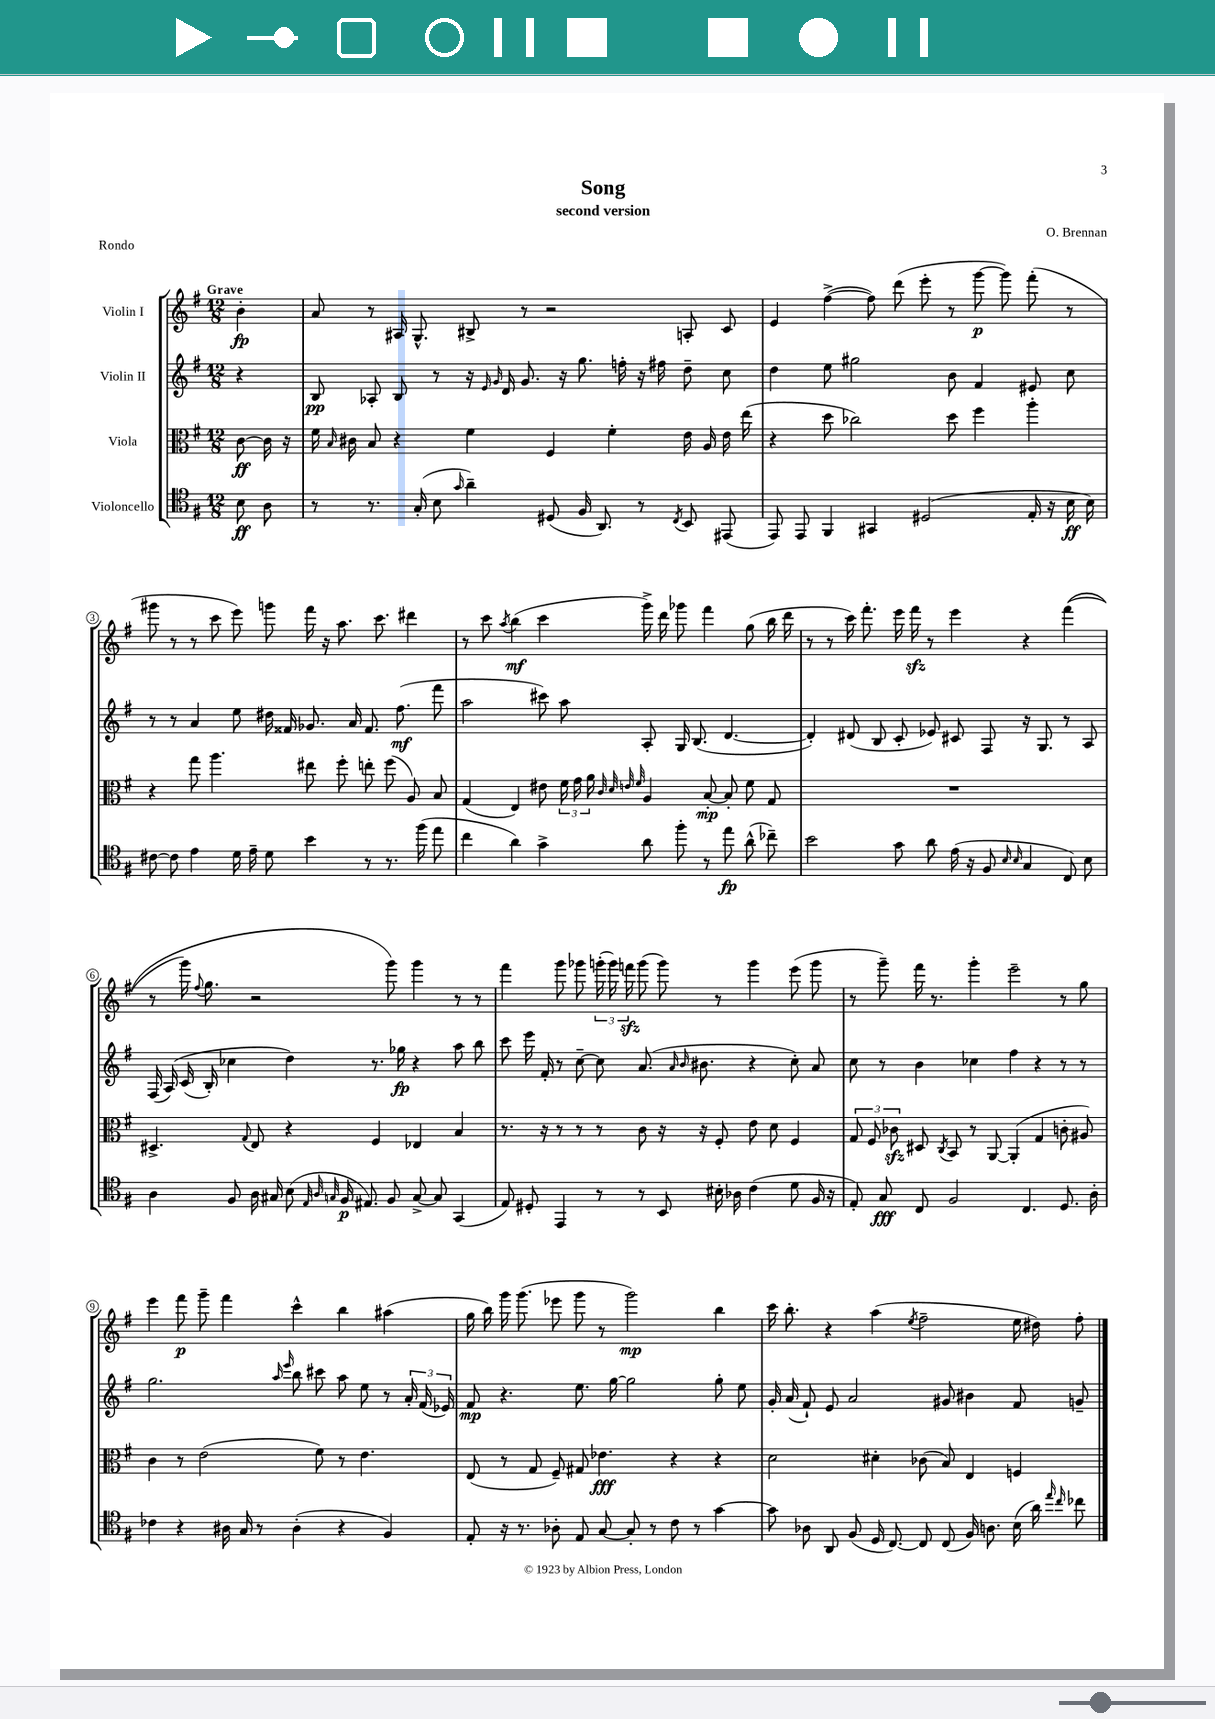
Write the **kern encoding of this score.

**kern	**kern	**kern	**kern
*staff4	*staff3	*staff2	*staff1
*clefC4	*clefC3	*clefG2	*clefG2
*k[f#]	*k[f#]	*k[f#]	*k[f#]
*M12/8	*M12/8	*M12/8	*M12/8
8B	[8c	4r	4b'
8A	16c]	.	.
.	16r	.	.
=	=	=	=
8r	16f#	8B	8a
.	16qqB	.	.
.	16c#	.	.
8.r	8B	8A-'	8r
.	4r	8B	16A#
(16G'	.	.	8.G^^
8B	.	8r	.
16qqg	.	.	.
4a~)	4f#	16r	8B#^
.	.	16qqe	.
.	.	16qqg	.
.	.	16d	.
.	.	8.g	8r
(8D#	4F#	.	2r
.	.	16r	.
16F#	.	8.gg	.
8.AA)	.	.	.
.	4f#'	.	.
.	.	16ff'	.
8r	.	16r	.
.	.	16ff#	.
8qC	.	.	.
8BB	16e	8dd~	8A'
.	16A	.	.
(8EE#	16e	8cc	8c
.	(16ee	.	.
=	=	=	=
8EE)	4r	4dd	4e
8EE	.	.	.
4FF#	8dd	8ee	([4ff#^
.	2cc-)	2gg#	.
4GG#	.	.	8ff#])
.	.	.	(8ddd
(2D#	.	.	8eee'
.	8dd	8b	8r
.	4ff#	4f#	[8ggg
.	.	.	8ggg])
16E'	4aa'	8e#	(8fff#'
16r	.	.	.
16B	.	8cc	8r
16B)	.	.	.
=	=	=	=
[8c#	4r	8r	8ggg#
8c#]	.	8r	8r
4e	8gg	4a	8r
.	4.aa	.	8ccc
16d	.	8ee	8eee)
16e~	.	.	.
8d	.	16dd#	8ggg
.	.	16f##	.
4b	8ee#	8.g-	16fff#
.	.	.	16r
.	8ff#'	.	8.aa
.	.	16a	.
8r	8ee'	8.f##	.
.	.	.	8.ccc
8.r	(8ff#	.	.
.	.	(8.ff#	.
.	8A)	.	4ddd#
(16ff#	.	.	.
8ee	8B	8fff#	.
=	=	=	=
4cc	(4G	2aa	8r
.	.	.	8ccc
.	.	.	8qaa
4a)	4E)	.	(4bb
4g^	8e#	8ccc#)	4ccc
.	24f#	8aa	.
.	24g	.	.
.	24a	.	.
.	32qqc	.	.
.	32qqd	.	.
.	32qqe	.	.
.	32qqf#	.	.
8a	4A	8A'	16ggg^)
.	.	.	16ddd
8ff#'	.	16G	8ggg-
.	.	(8.B	.
8r	[8B'	.	4fff#
8ee	8B']	[4.d	.
(8a^^	8f#	.	(8gg
8cc-~)	8G	.	16bb
.	.	.	16ddd
=	=	=	=
2b	1.r	4d'])	8r
.	.	.	8r
.	.	(8d#	16ccc)
.	.	.	8.fff#'
.	.	8B	.
8g	.	8c'	16eee
.	.	.	16fff#
8a	.	8e-)	8r
(16e	.	8c#	4eee
16r	.	.	.
8F#	.	8F#	.
16qqB	.	.	.
16qqB	.	.	.
4G	.	16r	4r
.	.	8.G	.
8C)	.	8r	&((4fff#
8B	.	8A	.
=	=	=	=
4A	4.D#^	(16F#	8r
.	.	&(16A)	.
.	.	(16c	16ggg)
.	.	.	8qqff#
.	.	16B')	8.gg
8F#	.	4cc-	.
.	8qqG	.	.
16A	8E	.	2r
16G#	.	.	.
(8B	4r	4dd&)	.
32qqE	.	.	.
32qqA	.	.	.
32qqG	.	.	.
16F#	.	.	.
8.E#)	.	.	.
.	4F#	8.r	.
8F#	.	.	8ggg&)
.	.	16gg-	.
[8G^	4E-	4r	4ggg
8G]	.	.	.
(4GG	4B	8aa	8r
.	.	8bb	8r
=	=	=	=
8E)	8.r	8ccc	4fff#
8D#'	.	16eee	.
.	16r	16f#'	.
4EE	8r	8r	8ggg
.	8r	[8cc~	8ggg-
8r	8r	8cc]	(24ggg'
.	.	.	24ggg)
.	.	.	24fff
8r	8c	(8.a	(8ggg
8BB	16r	.	8ggg)
.	.	16qqa	.
.	.	16qqb	.
.	16r	8.b#	.
16B#'	8F#'	.	8r
16A-	.	.	.
(4c	8e	4r	4ggg
.	8d	.	.
8d	4F#	8cc')	(8eee
16F#	.	8a	8ggg
16r	.	.	.
=	=	=	=
8E')	12G	8cc	8r
.	12F#	.	.
8G	.	8r	8ggg~)
.	12c-	.	.
8C	8D#	4b	16fff#
.	.	.	8.r
.	8qC	.	.
2F#	8BB	.	.
.	8r	4cc-	4ggg'
.	[8AA	.	.
.	(4AA']	4ff#	2eee~
4.C	.	.	.
.	4G	4r	.
8.D	8c'	8r	8r
.	8A#)	8r	8gg
16A'	.	.	.
=	=	=	=
4c-	4c	2.gg	4eee
4r	8r	.	8fff#
.	(2e	.	8ggg~
16A#	.	.	4fff#
16G	.	.	.
8r	.	.	.
.	.	16qqaa	.
.	.	16qqeee	.
(4A#'	.	8bb	4ccc^^
.	8f#)	8ccc#	.
4r	8r	8aa	4bb
.	4.e	8ee	.
4F#)	.	8r	(4aa#
.	.	24a'	.
.	.	(24f#	.
.	.	24e-)	.
=	=	=	=
8E'	(8E	8f#	16gg
.	.	.	16bb)
16r	8r	4.r	16ggg
8.r	.	.	(8.ggg
.	8G	.	.
8A-'	8F#~)	.	8eee-
8E	8G#	8.ee	8ggg
[8G	4.e-	.	8r
.	.	[16gg	.
8G']	.	2gg]	2ggg)
8r	.	.	.
8c	4r	.	.
8r	.	.	.
[4g	4r	8gg'	4bb
.	.	8ee	.
=	=	=	=
8g]	2d	16g'	16ccc
.	.	(16a	8.bb'
8A-	.	8f#`)	.
8AA	.	8e	4r
(8F#	.	2a	.
16D	4d#'	.	(4aa
[8.C)	.	.	.
.	.	.	8qee
8C]	(8c-	.	2ff#~
(8C	8B)	8g#	.
16F#)	4E	4b#	.
8.A	.	.	.
(16B	4F	8f#	16ee
16a)	.	.	16dd#)
16qqee	.	.	.
16qqcc	.	.	.
8cc-	.	8g~	8ff#'
==	==	==	==
*-	*-	*-	*-
